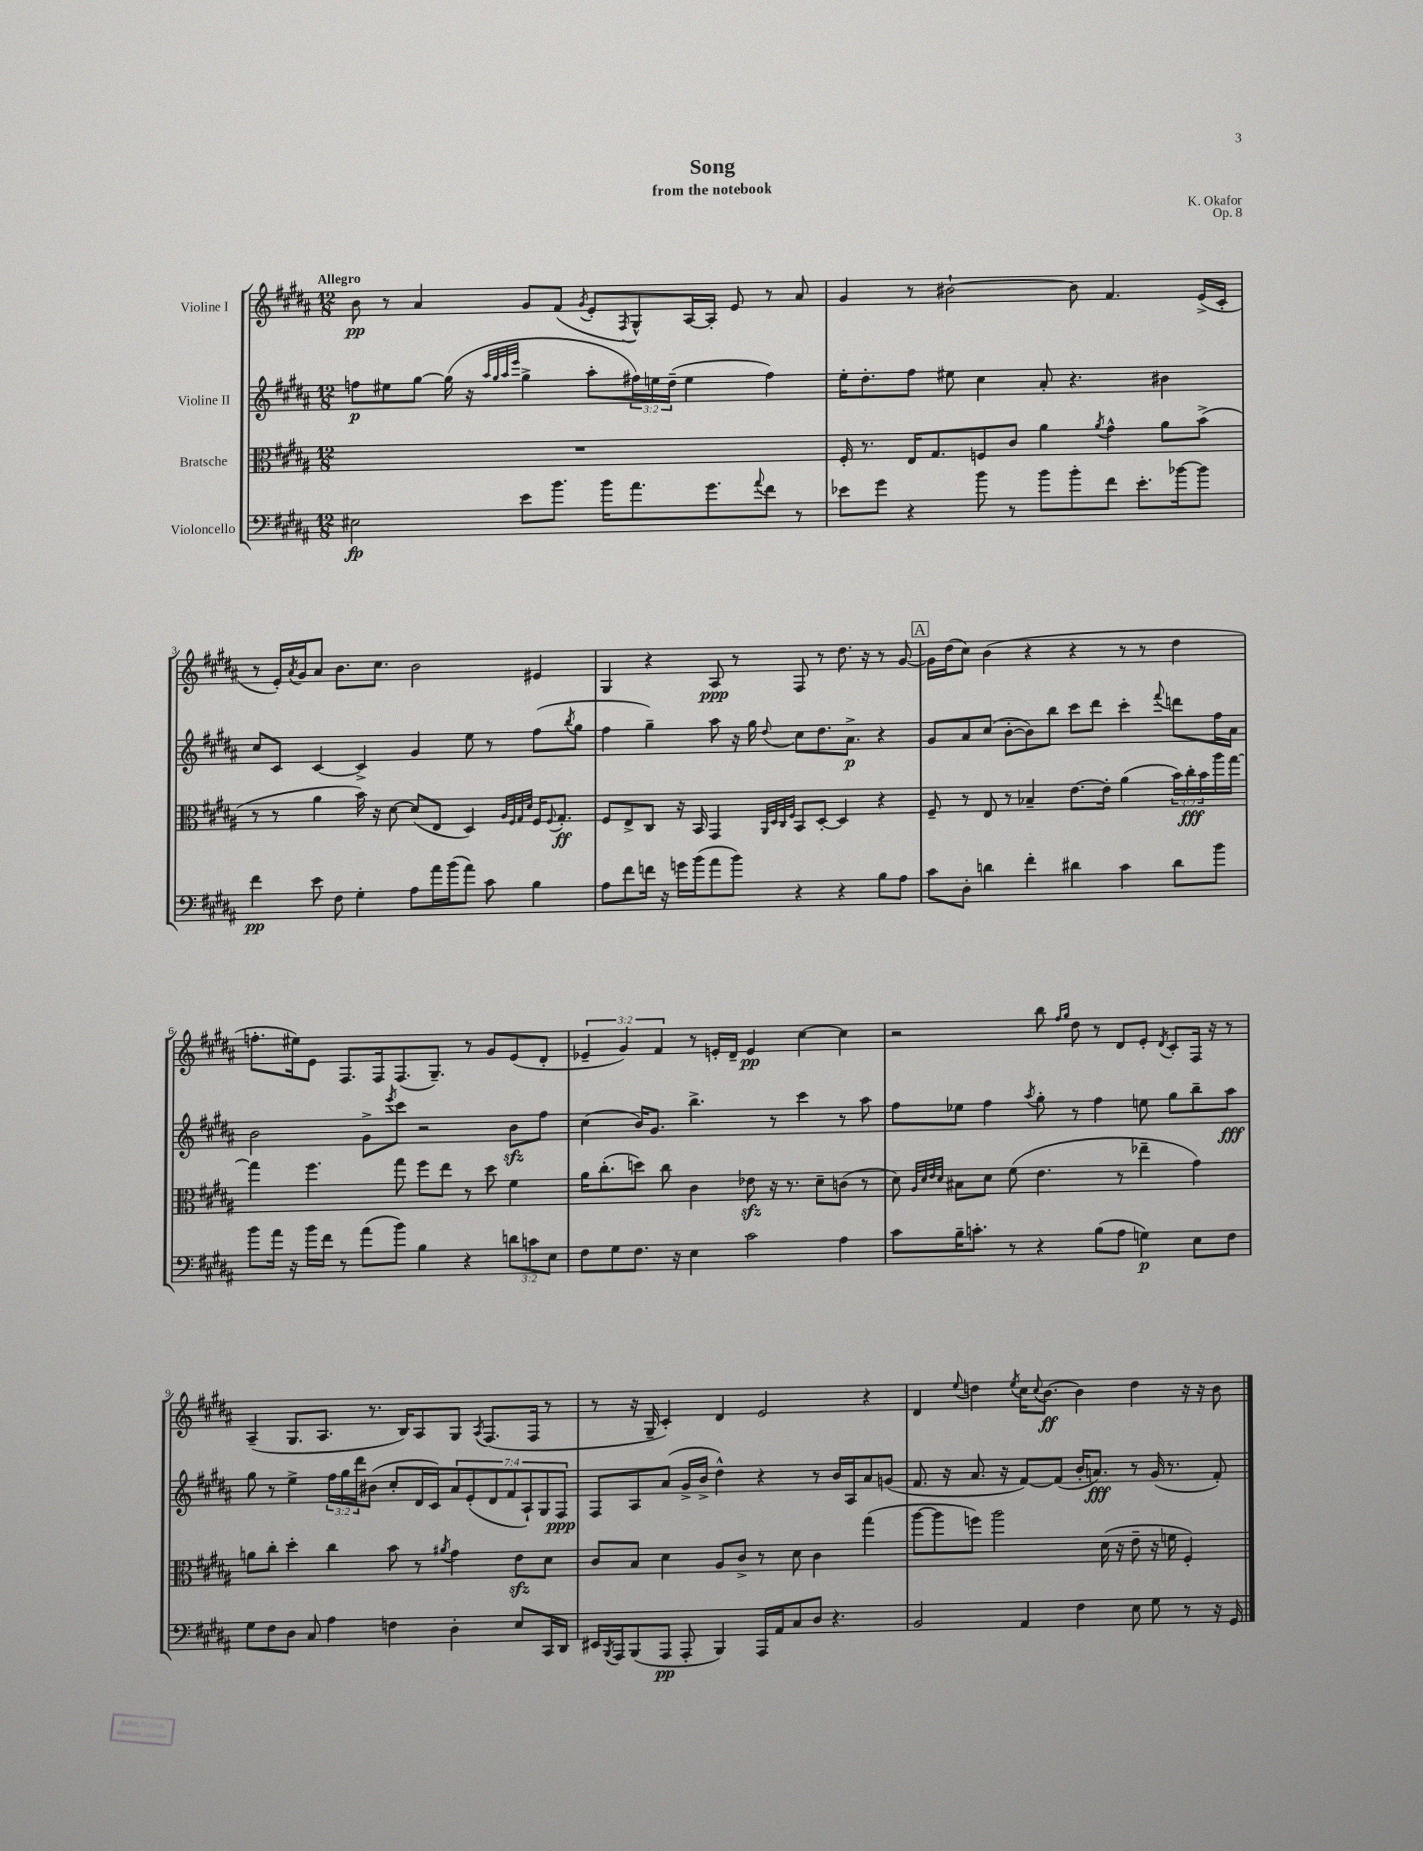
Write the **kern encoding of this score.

**kern	**kern	**kern	**kern
*staff4	*staff3	*staff2	*staff1
*clefF4	*clefC3	*clefG2	*clefG2
*k[f#c#g#d#a#]	*k[f#c#g#d#a#]	*k[f#c#g#d#a#]	*k[f#c#g#d#a#]
*M12/8	*M12/8	*M12/8	*M12/8
2E#	1.r	8ff	8b
.	.	8ee#	8r
.	.	[8gg#	4a#
.	.	(16gg#]	.
.	.	16r	.
.	.	32qqaa#	.
.	.	32qqgg#	.
.	.	32qqaa#	.
.	.	32qqeee	.
8e	.	4gg#^	8g#
8.b	.	.	(8f#
.	.	.	8qg#
.	.	8aa#'	8e'
16b	.	.	.
.	.	.	8qF#
8.a#	.	24ff#)	8G#^^)
.	.	24ee	.
.	.	(24dd#~	.
.	.	4ee	[16A#
8.g#	.	.	16A#']
.	.	.	8e
8qqa#	.	.	.
8f#	.	4ff#)	8r
8r	.	.	8a#
=	=	=	=
8e-	16F#'	16ee'	4g#
.	8.r	8.dd#'	.
8g#	.	.	.
4r	16E	8ff#	8r
.	8.G#	.	.
.	.	8ee#	[2b#`
8b	8F	4cc#	.
8r	8c#	.	.
8b	4a#	8a#'	.
8b'	.	4.r	8b#]
.	8qa#	.	.
8f#	4g#^^	.	4.f#
8.e-'	.	.	.
.	8a#	4b#	.
[16b-	.	.	.
8b-]	(8b^	.	(16e^
.	.	.	16c#'
=	=	=	=
4f#	8r	8cc#	8r
.	8r	8c#	16e')
.	.	.	8qa#
.	.	.	16g#
8e	4a#	[4c#	8a#
8F#	.	.	8.b
4G#'	16b)	4c#^]	.
.	16r	.	8.cc#
.	[8d#	.	.
8A#	(8d#]	4g#	2b
16a#	8E	.	.
(16b	.	.	.
8a#)	4D#)	8ee	.
8c#	.	8r	.
.	32qqA#	.	.
.	32qqF#	.	.
.	32qqG#	.	.
.	32qqd#	.	.
4B	16F#	(8ff#	4e#
.	8qqF#	.	.
.	8.G#'	.	.
.	.	8qbb	.
.	.	8gg#	.
=	=	=	=
8A#	8F#	4ff#	4G#
8f#	8E^	.	.
16f	8C#	4gg#~)	4r
16r	.	.	.
16g	16r	.	.
(16b	16BB	.	.
8a#	4GG#	8aa#	8A#
8b)	.	16r	8r
.	.	16gg#	.
.	32qqAA#	.	.
.	32qqD#	.	.
.	32qqC#	.	.
.	32qqF#	8qqdd#	.
4r	8BB	8cc#	8F#
.	[8D#'	8.dd#	8r
4r	4D#]	.	8.dd#
.	.	8.a#^	.
.	.	.	16r
8B	4r	4r	8r
8A#	.	.	[8g#
=	=	=	=
8c#	8F#~	8g#	16g#]
.	.	.	(16dd#
8D#'	8r	8a#	8cc#)
4d	8E	(8cc#	(4b
.	8r	[8b'	.
4f#'	4B-~	8b])	4r
.	.	8bb	.
4d#	[8.e	8ccc#	4r
.	.	8ddd#	.
.	16e']	.	.
4c#	(4a#	4ccc#'	8r
.	.	.	8r
.	.	8qqfff#	.
8d#	24b)	8ddd	4dd#
.	24cc#'	.	.
.	24b	.	.
8b	16aa#	16ff#	.
.	[16gg#	16a#	.
=	=	=	=
8b	4gg#]	2b	8.ff'
16a#	.	.	.
16r	.	.	16ee#)
16b	4.ff#	.	8e
16f#	.	.	.
8r	.	.	8.F#
(8a#	.	8g#^	.
.	.	.	16F#
.	.	8qeee	.
8b)	8gg#	8ccc#	(8.F#
4B	8ff#	2r	.
.	.	.	8.G#~)
.	8ee	.	.
4r	8r	.	8r
.	8dd#	.	8g#
12d	4f#	8b	(8e
12c	.	.	.
.	.	8ff#	8d#'
12E	.	.	.
=	=	=	=
8F#	16a#	(4cc#	6e-~
.	(8.cc#'	.	.
8G#	.	.	.
.	.	.	6g#)
8.F#	8dd)	16b)	.
.	.	8.g#	.
.	.	.	6f#
.	8cc#	.	.
16r	.	.	.
4E	4c#	4.bb^	8r
.	.	.	16e'
.	.	.	16d#~
2c#	8e-	.	4e
.	16r	8r	.
.	8.r	.	.
.	.	4ccc#	[4cc#
.	8d#~	.	.
4A#	(8c	8r	4cc#]
.	8r	8aa#	.
=	=	=	=
8c#	8d#)	8ff#	2r
.	32qqA#	.	.
.	32qqd#	.	.
.	32qqe	.	.
.	32qqd#	.	.
16B~	8B#	8ee-	.
8.c'	.	.	.
.	8d#	4ff#	.
8r	(8f#	.	.
.	.	8qaa#	.
4r	4.e	8gg#'	8bb
.	.	.	16qqff#
.	.	.	16qqgg#
.	.	8r	8dd#
(8B	.	4ff#	8r
8A#	8r	.	8d#
4G)	4ee-~	8ee	8e'
.	.	.	8qd#
.	.	8gg#	8c#'
8E	4g#)	8bb~	16F#
.	.	.	16r
8F#	.	8aa#	8r
=	=	=	=
8G#	8a	8gg#	(4A#~
8F#	8cc#'	8r	.
8D#	4dd#'	4ee^	8.G#
8C#	.	.	.
.	.	.	8.A#
4A#	4cc#	24ff#	.
.	.	24gg#	.
.	.	24ddd#	.
.	.	(8b#	8.r
4F	8b	8cc#'	.
.	.	.	16B)
.	8r	16d#	8A#
.	.	16c#)	.
.	8qa#	.	.
4D#'	4g#	14a#	8G#
.	.	(14e'	.
.	.	.	8qA#
.	.	.	(8.F#
.	.	14d#	.
.	.	14f#	.
8E	8e	.	.
.	.	14A#`)	.
.	.	.	16F#
.	.	14G#	.
16CC#	8d#	.	8r
.	.	14F#	.
16DD#	.	.	.
=	=	=	=
16EE#	8c#	8F#	8r
8qBBB	.	.	.
16AAA#	.	.	.
(8BBB	8B	8A#	16r
.	.	.	16G#~
8AAA#	4d#	(8a#	4c#')
8AAA#'	.	16g#^	.
.	.	16b^	.
4BBB)	8A#	4dd#^^)	4d#
.	8c#^	.	.
16AAA#	8r	4r	2e
16AA#	.	.	.
8C#	8d#	.	.
8D#	4c#	8r	.
4.r	.	16b	.
.	.	16A#	.
.	(4gg#	8a#	4r
.	.	(8g	.
=	=	=	=
2BB	[8aa#	8.f#	4d#
.	8aa#]	.	.
.	.	16r	.
.	.	.	8qqee
.	8ff)	8.a#	4dd
.	2aa#	.	.
.	.	16r	.
.	.	.	8qee
4AA#	.	[8f#)	16cc#
.	.	.	8qqcc#
.	.	.	[8.b
.	.	(8f#]	.
4F#	.	16b'	4b]
.	.	8.a)	.
.	(16d#	.	.
.	16r	.	.
8E	8e~	8r	4dd
8G#	16r	(16g#	.
.	16f	8.r	.
8r	4F#')	.	16r
.	.	.	16r
16r	.	8f#')	8b
16GG#	.	.	.
==	==	==	==
*-	*-	*-	*-
